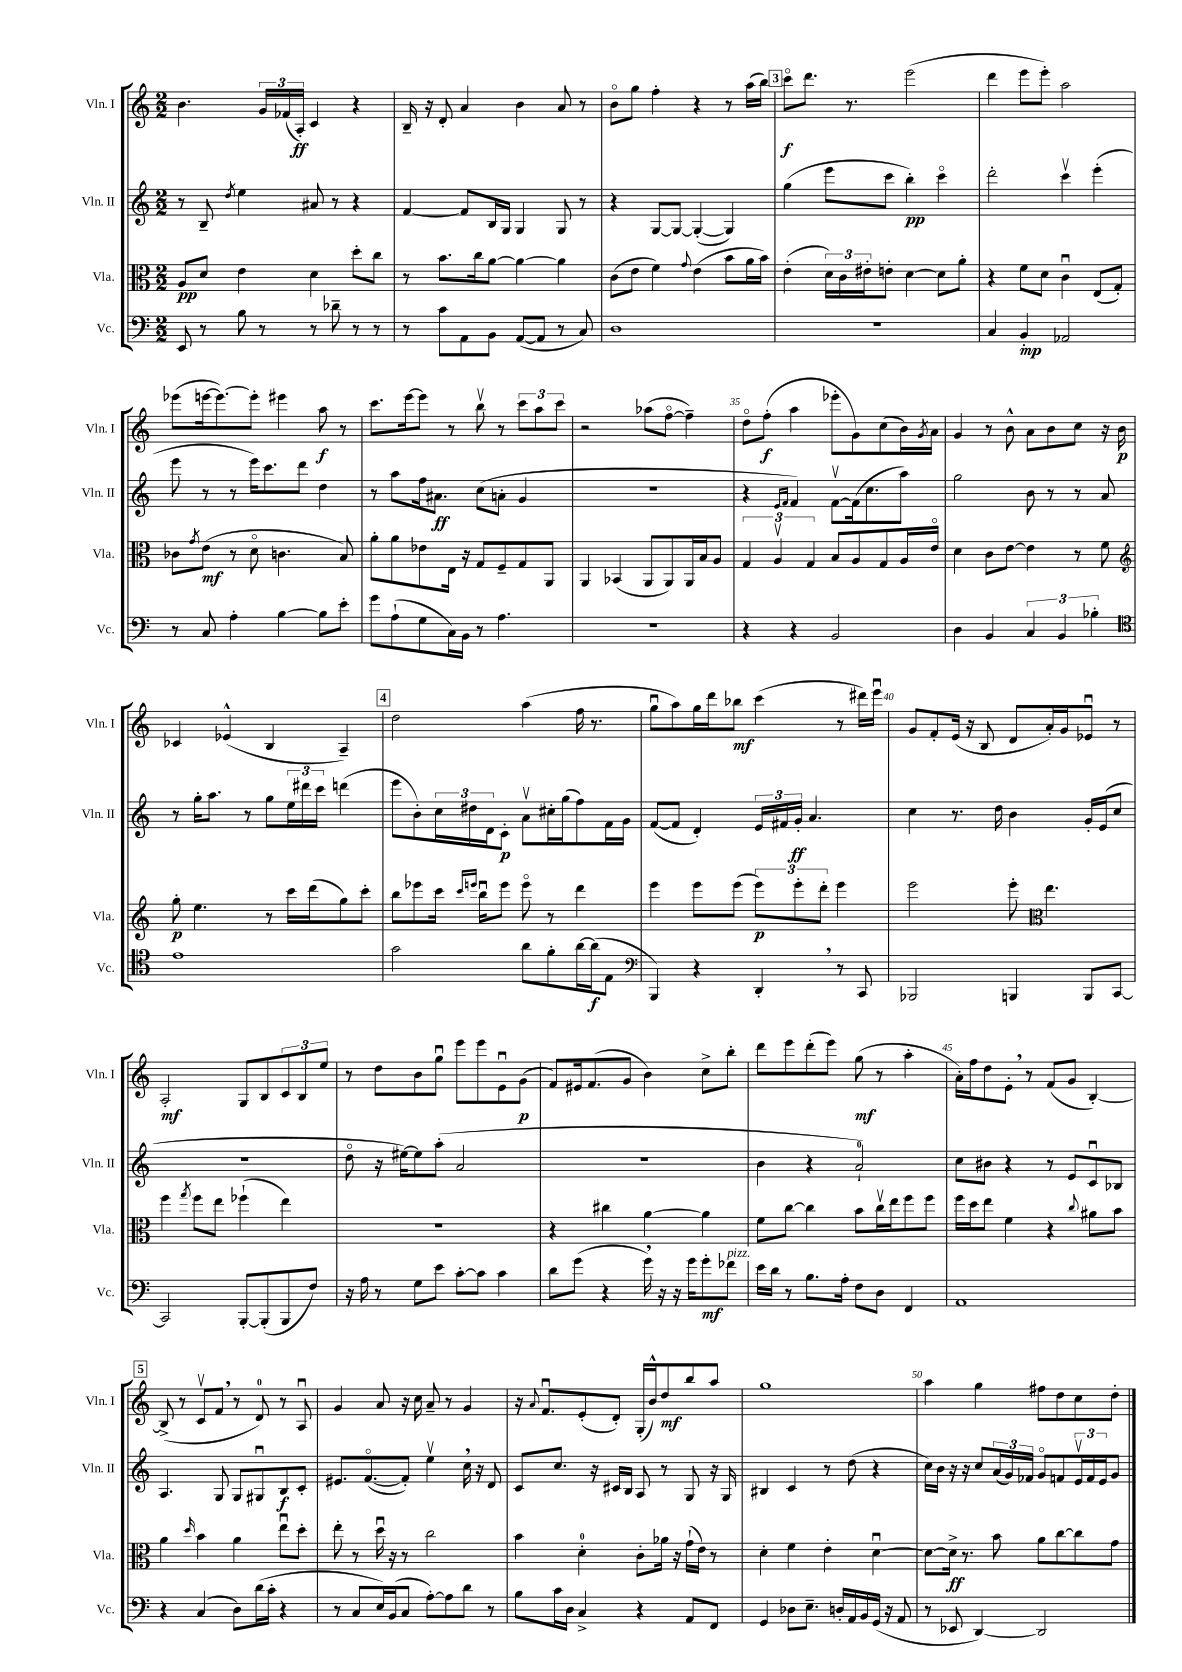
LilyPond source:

<<
\new StaffGroup <<
\new Staff = "s0" \with { instrumentName = "Vln. I" shortInstrumentName = "Vln. I" } {
    \clef treble \key c \major \numericTimeSignature \time 2/2
    b'4. \tuplet 3/2 { g'16 fes'16( a16-.\ff) } c'4 r4 |
    b16-- r16 d'8-. a'4 b'4 a'8 r8 |
    b'8\flageolet g''8 f''4-. r4 r8 a''16( b''16) |
    \mark \markup { \box "3" } c'''8\flageolet\f d'''8. r8. e'''2( |
    d'''4 e'''8 e'''8-.) a''2 |
    ees'''8( e'''16~ e'''8.~) e'''8-. eis'''4 a''8\f r8 |
    c'''8. e'''16~ e'''8 r8 b''8\upbow r8 \tuplet 3/2 { c'''8 a''8 c'''8 } |
    r2 aes''8( f''8~\flageolet f''4--) |
    d''8\flageolet f''8-.\f( a''4 ees'''8-. g'8) c''8( b'16) \acciaccatura { g'8 } a'16 |
    g'4 r8 b'8-^ a'8 b'8 c''8 r16 b'16\p |
    ces'4 ees'4-^( b4 a4--) |
    \mark \markup { \box "4" } d''2 a''4( f''16 r8. |
    g''8\downbow a''8) g''16 d'''16 bes''8\mf c'''4( r8 dis'''16) e'''16\downbow |
    g'8 f'8-. e'16( r16 b8 d'8 a'16-.) g'16 ees'8\downbow r8 |
    a2-.\mf g8 b8 \tuplet 3/2 { c'8 b8 e''8 } |
    r8 d''8 b'8 g''8\downbow e'''8 e'''8 e'8\downbow g'8\p( |
    f'8) eis'16 f'8.( g'8 b'4) c''8-> b''8-. |
    d'''8 e'''8 d'''8-.( e'''8) g''8\mf( r8 a''4-. |
    a'16-.) f''16 d''8 e'8-. \breathe r8 f'8( g'8 b4~-.) |
    \mark \markup { \box "5" } b8->( r8 c'8\upbow f'8 \breathe r8 d'8-0) r8 a8\downbow |
    g'4 a'8 r16 c''16 a'8-- r8 g'4 |
    r16 \appoggiatura { a'8 } f'8.\downbow e'8-.( d'8-.) g16-.( b'16-^) d''8\mf b''8 a''8 |
    g''1 |
    a''4 g''4 fis''8 d''8 c''8 d''8-. \bar "|." |
}
\new Staff = "s1" \with { instrumentName = "Vln. II" shortInstrumentName = "Vln. II" } {
    \clef treble \key c \major \numericTimeSignature \time 2/2
    r8 b8-- \acciaccatura { d''8 } e''4 ais'8 r8 r4 |
    f'4~ f'8 b16 g16 g4 g8 r8 |
    r4 g8~ g8~ g4~-.( g4) |
    \mark \markup { \box "3" } g''4( e'''8 c'''8 b''4-.\pp) c'''4\flageolet |
    d'''2-. c'''4\upbow e'''4-.( |
    e'''8 r8 r8 e'''16) c'''8. d'''8 d''4 |
    r8 a''8 f''16 ais'8.\ff c''8( a'8-. g'4 |
    R1 |
    r4 \grace { e'16 f'16 } f'4) f'8~\upbow f'16( c''8. a''8) |
    g''2 b'8 r8 r8 a'8 |
    r8 g''16-. a''8. r8 g''8 \tuplet 3/2 { e''16 dis'''16 c'''16 } d'''4( |
    \mark \markup { \box "4" } e'''8 b'8-.) \tuplet 3/2 { c''16 dis''16 d'16 } c'8-.\p a'8\upbow cis''16-. g''16( f''8) f'16 g'16 |
    f'8~( f'8 d'4-.) \tuplet 3/2 { e'16 fis'16 g'16-.\ff } a'4. |
    c''4 r8. d''16 b'4 g'16-. e'16( c''8 |
    r1 |
    d''8\flageolet r16 eis''16~) eis''8 a''8-.( a'2 |
    R1 |
    b'4 r4 a'2-0-!) |
    c''8 bis'8 r4 r8 e'8 c'8\downbow bes8 |
    \mark \markup { \box "5" } a4. g8 g8 gis8\downbow b8\f c'8-. |
    eis'8. f'8.~\flageolet( f'8-.) e''4\upbow c''16 \breathe r16 d'8 |
    c'8 c''8. r16 cis'16 b16 a8 r8 g8 r16 g16 |
    bis4 c'4 r8 d''8( r4 |
    c''16) b'16 r16 r16 c''8 \tuplet 3/2 { a'16( g'16) fes'16 } g'8\flageolet f'8 \tuplet 3/2 { e'16\upbow f'16 e'16 } g'8 \bar "|." |
}
\new Staff = "s2" \with { instrumentName = "Vla." shortInstrumentName = "Vla." } {
    \clef alto \key c \major \numericTimeSignature \time 2/2
    a8\pp d'8 e'4 d'4 d''8-. c''8 |
    r8 b'8. c''16 a'8~ a'4~ a'4 |
    c'8( e'8 f'4) \appoggiatura { g'8 } e'4( b'8 a'16 b'16) |
    \mark \markup { \box "3" } e'4-.( \tuplet 3/2 { d'16) c'16 eis'16-. } e'8-. d'4~ d'8 a'8-. |
    r4 f'8 d'8 c'4\downbow e8( g8-.) |
    ces'8 \acciaccatura { g'8 } e'8\mf( r8 d'8\flageolet c'4. b8) |
    a'8-. a'8 ees'8 e16 r16 g8 f8-- g8 a,8 |
    a,4 bes,4( a,8 a,8) a,16 b16 a8 |
    \tuplet 3/2 { g4 a4\upbow g4 } b8 a8 g8 a16 e'16\flageolet |
    d'4 c'8 e'8~ e'4 r8 f'8 |
    \clef treble g''8-.\p e''4. r8 c'''16 d'''16( g''8) c'''8-. |
    \mark \markup { \box "4" } b''8 ees'''8 c'''16 \grace { c'''16 e'''16 } b''16\downbow e'''8 e'''8\flageolet r8 d'''4 |
    e'''4 e'''8 e'''8( \tuplet 3/2 { e'''8\p) e'''8-. d'''8-. } e'''4 |
    e'''2 e'''8-. \clef alto e''4. |
    f''4 \acciaccatura { g''8 } f''8 e''8 fes''4-!( e''4) |
    R1 |
    r4 cis''4 a'4~ a'4 |
    f'8 c''8~ c''4 b'8 c''16\upbow e''16 f''8 f''8 |
    f''16 d''16 e''8 f'4 r4 \appoggiatura { c''8 } ais'8 b'8 |
    \mark \markup { \box "5" } a'4 \grace { d''16 } b'4 a'4 e''8\downbow d''8-. |
    e''8-. r8 d''16\downbow r16 r8 c''2 |
    b'4 d'4-0-. c'8-. aes'16 r16 g'16-!( e'16) r8 |
    d'4-. f'4 e'4-. d'4~\downbow |
    d'8~ d'16->\ff r8. b'8 a'8 c''8~ c''8 g'8 \bar "|." |
}
\new Staff = "s3" \with { instrumentName = "Vc." shortInstrumentName = "Vc." } {
    \clef bass \key c \major \numericTimeSignature \time 2/2
    e,8 r8 b8 r8 r8 des'8-- r8 r8 |
    r8 c'8 a,8 b,8 a,8~( a,8 r8 c8) |
    d1 |
    \mark \markup { \box "3" } R1 |
    c4 b,4-.\mp aes,2 |
    r8 c8 a4-. b4~ b8 e'8-. |
    g'8 a8-!( g8 c16) b,16 r8 a4. |
    r1 |
    r4 r4 b,2 |
    d4 b,4 \tuplet 3/2 { c4 b,4 bes4-. } |
    \clef tenor e'1 |
    \mark \markup { \box "4" } g'2 a'8 f'8-. a'16~ a'16\f( e8 |
    \clef bass b,,4) r4 d,4-. \breathe r8 c,8 |
    bes,,2 b,,4 b,,8 c,8~ |
    c,2 b,,8~-. b,,8-.( b,,8 f8) |
    r16 a16 r8 g8 e'8 c'8~-. c'8 c'4 |
    d'8 g'8( r4 g'16) \breathe r16 r16 g'16 g'8-.\mf fes'8^\markup { \italic "pizz." } |
    e'16 d'16 r8 b8. a16-. f8 d8 f,4 |
    a,1 |
    \mark \markup { \box "5" } r4 c4( d8) d'16( c'16-. r4 |
    r8 c8 e16) b,16( c8 a8~-.) a8 d'8 r8 |
    b8 c'16 d16 c4-> r4 a,8 f,8 |
    g,4 des8 e8.-- d16-. a,16 b,16 g,16( r16 a,8 |
    r8 ees,8 d,4~) d,2 \bar "|." |
}
>>
>>
\layout { \context { \Score currentBarNumber = #27 \override BarNumber.break-visibility = ##(#f #t #t) barNumberVisibility = #(every-nth-bar-number-visible 5) } }
